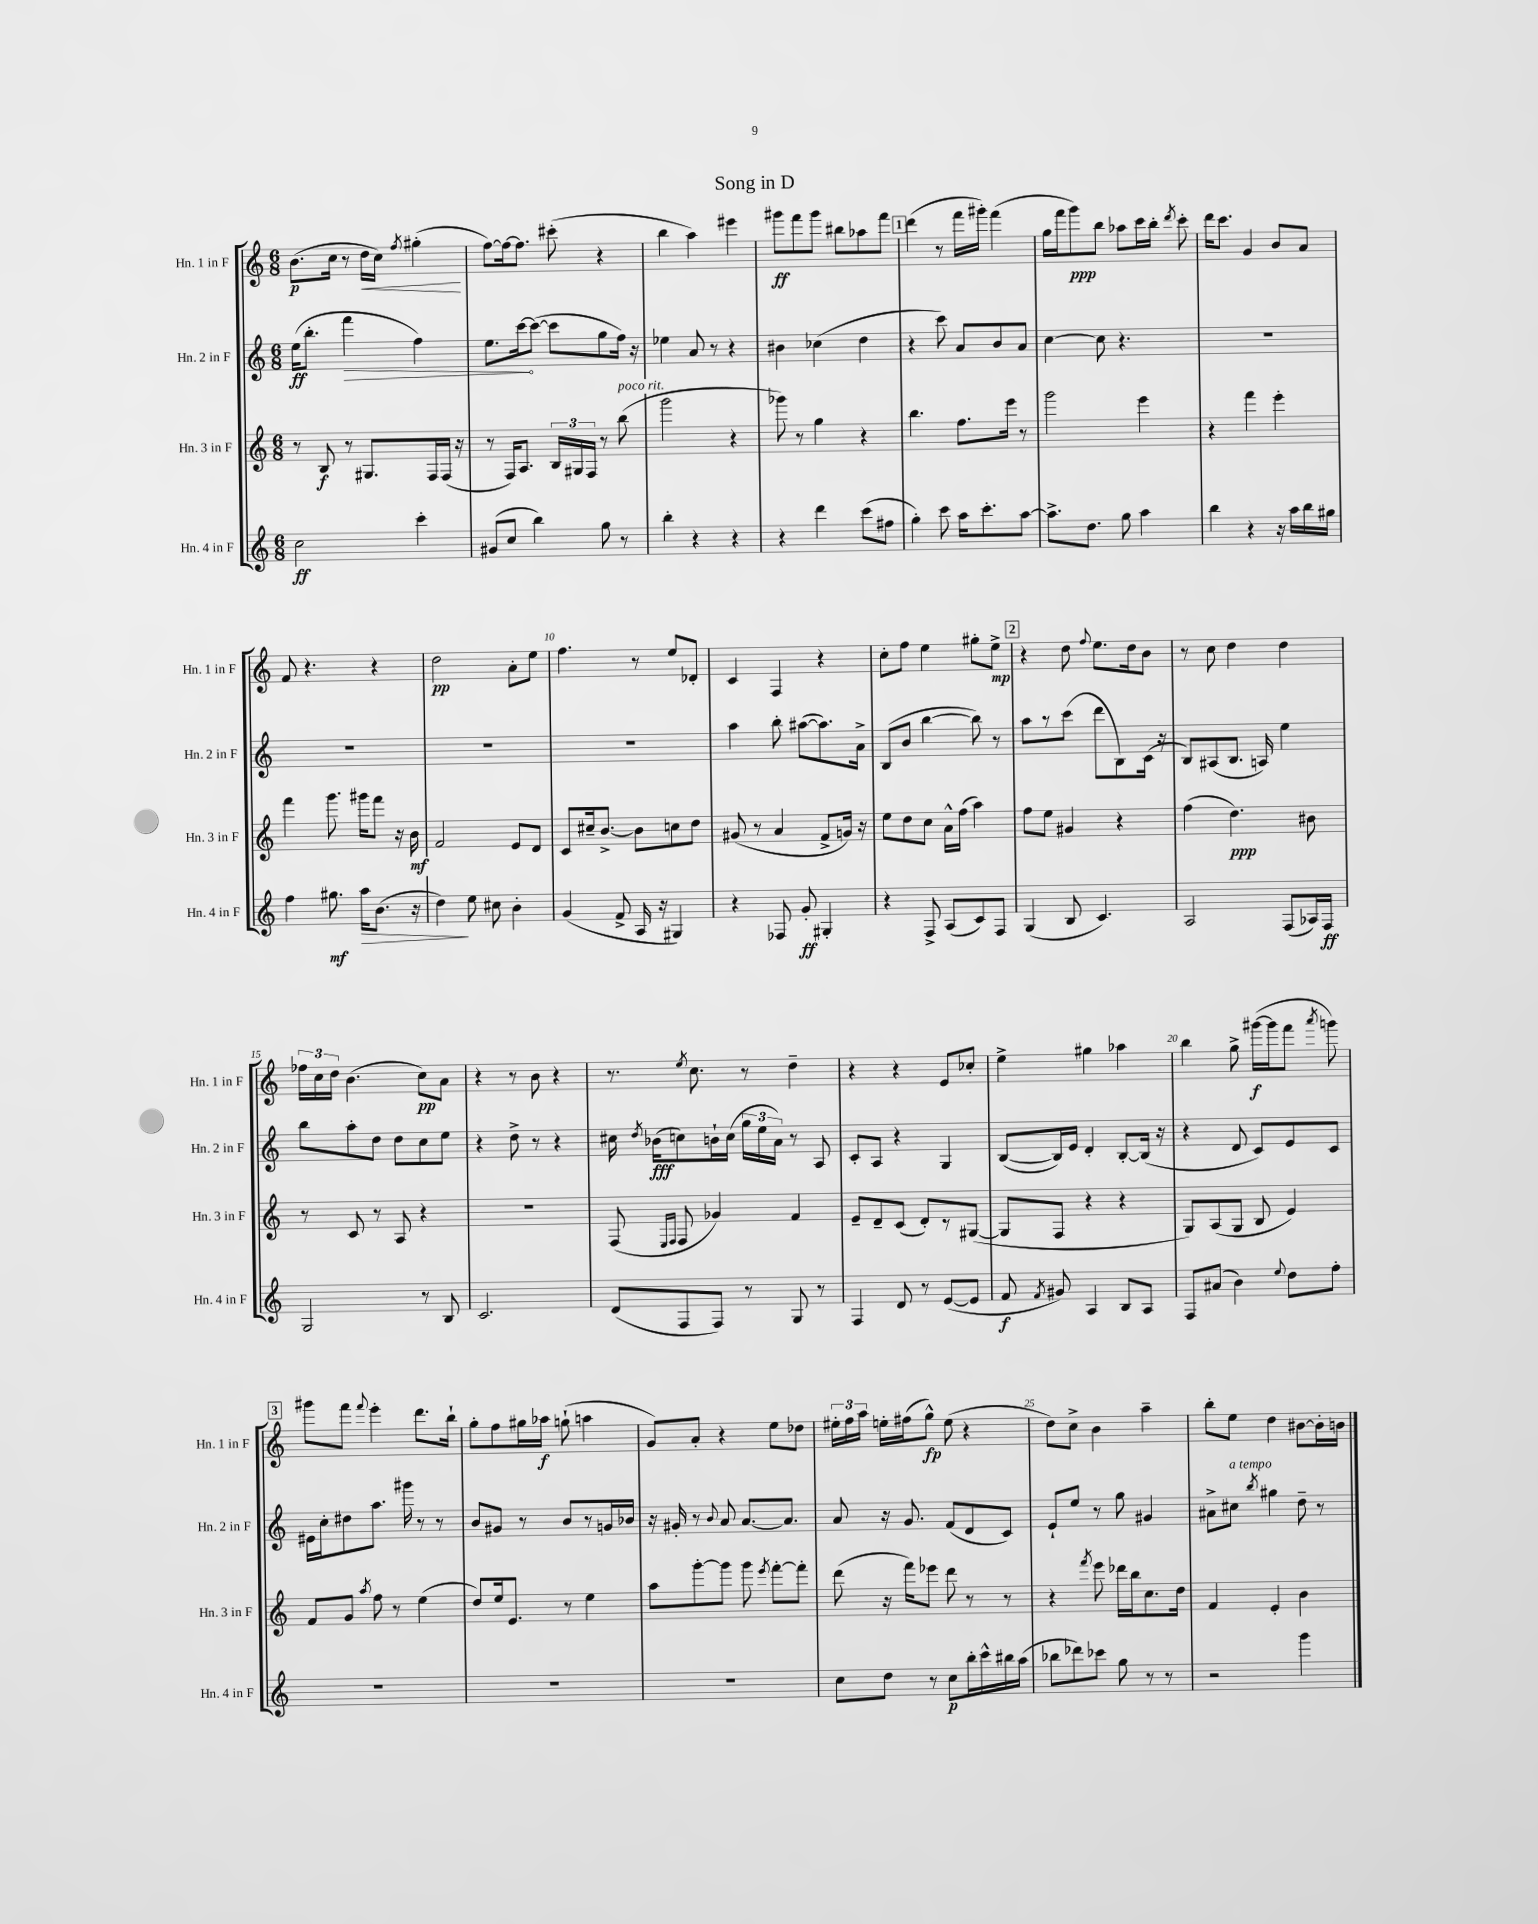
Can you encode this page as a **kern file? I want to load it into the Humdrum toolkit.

**kern	**kern	**kern	**kern
*staff4	*staff3	*staff2	*staff1
*clefG2	*clefG2	*clefG2	*clefG2
*k[]	*k[]	*k[]	*k[]
*M6/8	*M6/8	*M6/8	*M6/8
2cc	8r	(16ee	(8.b
.	.	8.bb'	.
.	8B	.	.
.	.	.	16cc
.	8r	4fff	8r
.	8.G#	.	16dd
.	.	.	16cc)
.	.	.	8qff
4ccc'	.	4ff)	(4gg#'
.	16F	.	.
.	(16F	.	.
.	16r	.	.
=	=	=	=
(8g#	8r	8.ee	[8ff)
8cc	16F)	.	16ff_
.	8.A	[16ccc	8.ff]
4bb)	.	(8ccc_	.
.	24B	8ccc]	(8ccc#'
.	24G#	.	.
.	24F	.	.
8gg	8r	8gg	4r
8r	(8bb	16ff)	.
.	.	16r	.
=	=	=	=
4bb'	2ggg	4ee-	4bb
4r	.	8a	4aa)
.	.	8r	.
4r	4r	4r	4eee#
=	=	=	=
4r	8ggg-)	4b#	8ggg#
.	8r	.	8fff
4ddd	4gg	(4cc-	8ggg#
.	.	.	8bb#
(8ccc	4r	4dd	8aa-
8ff#	.	.	8fff
=	=	=	=
4gg')	4.bb	4r	(4ddd
8ccc	.	8ccc)	8r
16aa	8.ff	8a	16fff
8.ccc'	.	.	16ggg#')
.	.	8b	(4fff
.	16eee	.	.
[8aa	8r	8a	.
=	=	=	=
8.aa^]	2ggg	[4cc	16gg
.	.	.	16fff
.	.	.	8ggg)
8.dd	.	.	.
.	.	8cc]	8bb
8gg	.	4.r	8aa-
4aa	4eee	.	16ccc
.	.	.	16bb'
.	.	.	8qddd
.	.	.	8ccc'
=	=	=	=
4bb	4r	2.r	16ddd
.	.	.	8.ccc
4r	4fff	.	4g
16r	4eee'	.	8b
16aa	.	.	.
16bb	.	.	8a
16gg#	.	.	.
=	=	=	=
4ff	4fff	2.r	8f
.	.	.	4.r
8.gg#	8.ggg	.	.
16aa	16ggg#	.	.
(8.b	8fff	.	4r
.	16r	.	.
16r	16b	.	.
=	=	=	=
4dd)	2f	2.r	2dd
8ee	.	.	.
8cc#	.	.	.
4b'	8e	.	8a'
.	8d	.	8ee
=	=	=	=
(4g	8c	2.r	4.ff
.	16cc#~	.	.
.	[8.b^	.	.
8f^	.	.	.
16A	8b]	.	8r
16r	.	.	.
4G#)	8cc	.	8ee
.	8dd	.	8d-'
=	=	=	=
4r	(8g#	4aa	4c
.	8r	.	.
8F-	4a	8bb'	4F
8g'	.	([8aa#	.
4G#'	8f^	8.aa#])	4r
.	16g)	.	.
.	16r	16a^	.
=	=	=	=
4r	8ee	(8B	8cc'
.	8dd	8b	8ff
8F^	8cc	[4bb	4ee
(8A	16a^^	.	.
.	(16ff	.	.
8c)	4aa)	8bb])	8gg#'
8F	.	8r	8ee^
=	=	=	=
(4G	8ff	8aa	4r
.	8ee	8r	.
8B	4g#	(8ccc	8dd
.	.	.	8qqff
4.c)	.	8ddd	8.ee
.	4r	8B)	.
.	.	.	16dd
.	.	(16c	8b
.	.	16r	.
=	=	=	=
2A	(4ff	8B)	8r
.	.	(8A#	8cc
.	4.dd)	8.B	4dd
.	.	16A)	.
(8F	.	4ee	4dd
16A-)	8b#	.	.
16F	.	.	.
=	=	=	=
2G	8r	8bb	24ff-
.	.	.	24cc
.	.	.	24dd
.	8c	8aa'	(4.b
.	8r	8dd	.
.	8A	8dd	.
8r	4r	8cc	8cc)
8B	.	8ee	8a
=	=	=	=
2.c	2.r	4r	4r
.	.	8dd^	8r
.	.	8r	8b
.	.	4r	4r
=	=	=	=
(8d	(8F	16cc#	8.r
.	.	8qdd	.
.	.	(16b-	.
.	16qqE	.	.
.	16qqF	.	.
8F	8F	8cc)	.
.	.	.	8qee
.	.	.	8.cc
8F)	4g-)	16b`	.
.	.	(16cc	.
8r	.	24gg	8r
.	.	24ee	.
.	.	24a)	.
8G	4f	8r	4dd~
8r	.	8A	.
=	=	=	=
4F	8e~	8c'	4r
.	8d~	8A	.
8d	(8c	4r	4r
8r	8d')	.	.
([8e	8r	4G	8e
8e]	([8G#	.	8cc-'
=	=	=	=
8f	8G#]	([8B	4ee^
8qf	.	.	.
8g#)	8F	16B])	.
.	.	16e	.
4A	4r	4d'	4gg#
8B	4r	[8B'	4aa-
8A	.	(16B]	.
.	.	16r	.
=	=	=	=
8F	8G)	4r	4bb
(8a#	(8A	.	.
4b)	8G	8d	8gg^
.	8B	8c)	([16ggg#
.	.	.	16ggg#]
8qqee	.	.	.
8dd	4e)	8e	8fff
.	.	.	8qaaa
8ff'	.	8c	8ggg)
=	=	=	=
2.r	8f	16e#	8ggg#
.	.	16cc'	.
.	8g	8dd#	8fff
.	8qaa	.	8qqfff
.	8ff	8.aa	4eee'
.	8r	.	.
.	.	16ggg#	.
.	(4ee	8r	8.ddd
.	.	8r	.
.	.	.	16bb`
=	=	=	=
2.r	8dd)	8b	8gg'
.	16ee	8g#	8ff
.	8.e	.	.
.	.	8r	16gg#
.	.	.	16aa-
.	8r	8b	(8gg`
.	4ee	8r	4aa
.	.	16g	.
.	.	16b-	.
=	=	=	=
2.r	8aa	16r	8g)
.	.	16g#'	.
.	[8ggg'	8r	8a'
.	.	8qqb	.
.	8ggg]	8a	4r
.	8ggg	[8.a	.
.	8qeee	.	.
.	[8fff'	.	8ee
.	.	8.a]	.
.	8fff']	.	8dd-
=	=	=	=
8cc	(8ddd	8a	24ee#'
.	.	.	24ff
.	.	.	24aa
8dd	16r	16r	16ee'
.	16fff)	8.g	(16ff#
8r	8eee-	.	8gg^^)
8cc	8ddd	(8f	(8ee
16bb'	8r	8d	4r
16ccc^^	.	.	.
16bb#	8r	8c)	.
(16aa	.	.	.
=	=	=	=
8bb-	4r	8e`	8dd)
8ddd-)	.	8ee	8cc^
.	8qfff	.	.
8ccc-	8eee	8r	4b
8gg	16ddd-	8gg	.
.	16bb	.	.
8r	8.cc	4g#	4aa~
8r	.	.	.
.	16dd	.	.
=	=	=	=
2r	4f	8a#^	8bb'
.	.	8cc#	8ee
.	.	8qbb	.
.	4e'	4gg#	4dd
4ggg	4b	8dd~	[8b#
.	.	8r	16b#']
.	.	.	16b
==	==	==	==
*-	*-	*-	*-
